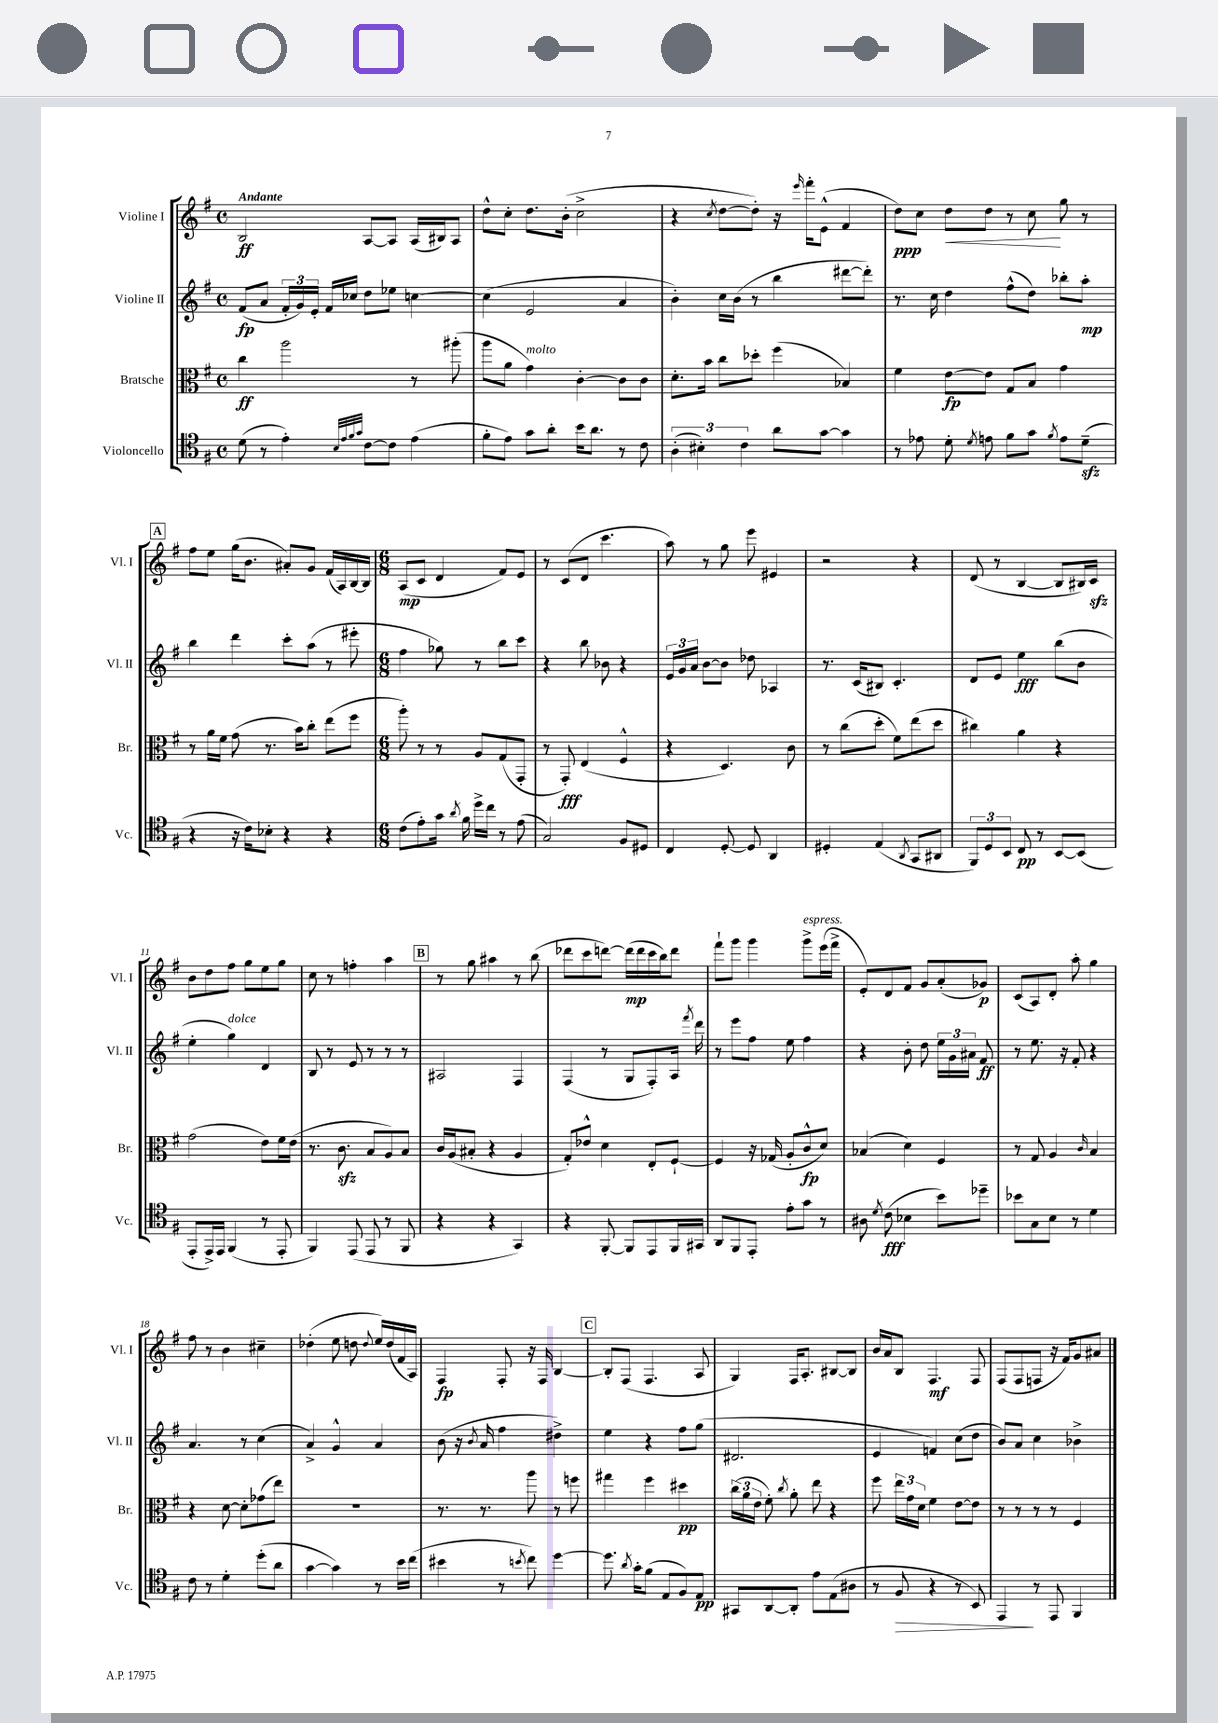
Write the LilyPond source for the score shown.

<<
\new StaffGroup <<
\new Staff = "s0" \with { instrumentName = "Violine I" shortInstrumentName = "Vl. I" } {
    \clef treble \key g \major \defaultTimeSignature \time 4/4 \tempo "Andante"
    \autoBeamOff b2\ff a8[~ a8] a16[( bis16) a8] |
    d''8[-^ c''8]-. d''8.[ b'16]-.( c''2-> |
    r4 \acciaccatura { c''8 } d''8[~ d''8]-.) r16 \grace { e'''16 } fis'''16[-. e'8]-^( fis'4 |
    d''8[\ppp) c''8] d''8[\< d''8] r8 c''8\! g''8 r8 |
    \mark \markup { \box "A" } fis''8[ e''8] g''16[( b'8.] ais'8[-.) g'8] fis'16[( a16) b16~ b16] |
    \numericTimeSignature \time 6/8 a8[\mp( c'8] d'4 fis'8[) e'8] |
    r8 c'8[( d'8] c'''4. |
    a''8) r8 g''8 e'''8 eis'4 |
    r2 r4 |
    d'8( r8 b4~ b8[ bis16) c'16]\sfz |
    b'8[ d''8 fis''8] g''8[ e''8 g''8] |
    c''8 r8 f''4-. a''4 |
    \mark \markup { \box "B" } r8 g''8 ais''4 r8 b''8( |
    des'''8[ c'''8 d'''8]~) d'''16[\mp( d'''16 c'''16 b''16) d'''8] |
    fis'''8[-! g'''8] g'''4 g'''8[->^\markup { \italic "espress." } e'''16( fis'''16]-> |
    e'8[-.) d'8 fis'8] g'8[ a'8-.( ges'8]\p) |
    c'8[( a8) d'8]-. a''8-. g''4 |
    fis''8 r8 b'4 cis''4-- |
    des''4-.( e''8 d''8 \appoggiatura { d''8 } e''16[) d''16( fis'16 a16]) |
    fis4\fp fis8-. r16 fis16 b4~ |
    \mark \markup { \box "C" } b8[-. fis8]( fis4. a8 |
    g4) fis16[ a8.]-. bis8[~ bis8] |
    b'16[ a'16 b8] fis4.\mf fis8 |
    fis8[( fis8 f8] r16 fis'16[) g'8 ais'8] \bar "|." |
}
\new Staff = "s1" \with { instrumentName = "Violine II" shortInstrumentName = "Vl. II" } {
    \clef treble \key g \major \defaultTimeSignature \time 4/4
    \autoBeamOff fis'8[\fp( a'8] \tuplet 3/2 { fis'16[-. g'16) e'16]-. } fis'16[ ces''16] d''8[ ees''8] c''4~ |
    c''4( e'2 a'4 |
    b'4-.) c''16[ b'16]( r8 b''4 dis'''8[~ dis'''8]-.) |
    r8. c''16 d''4 fis''8[-^( d''8]) bes''8[-. a''8]-.\mp |
    \mark \markup { \box "A" } b''4 d'''4 c'''8[-. a''8]( r8 eis'''8-. |
    \numericTimeSignature \time 6/8 fis''4 ges''8) r8 b''8[ c'''8] |
    r4 b''8 bes'8 r4 |
    \tuplet 3/2 { e'16[ g'16 a'16] } b'8[~ b'8] des''8 aes4 |
    r8. c'16[( bis8]) c'4.-. |
    d'8[ e'8] e''4\fff b''8[( b'8] |
    e''4-. g''4^\markup { \italic "dolce" }) d'4 |
    b8 r8 e'8 r8 r8 r8 |
    \mark \markup { \box "B" } ais2 fis4 |
    fis4( r8 g8[ fis8-.) a16] \acciaccatura { fis'''8 } d'''16 |
    r8 e'''8[ fis''8] e''8 fis''4 |
    r4 b'8-. d''8 \tuplet 3/2 { e''16[ g'16 ais'16] } fis'8\ff |
    r8 e''8. r16 fis'8-. r4 |
    a'4. r8 c''4( |
    a'4->) g'4-^ a'4 |
    b'8( r16 \acciaccatura { b'8 } a'16 fis''4 dis''4->) |
    \mark \markup { \box "C" } e''4 r4 fis''8[ g''8]( |
    dis'2. |
    e'4 f'4) c''8[( d''8] |
    b'8[) a'8] c''4 bes'4-> \bar "|." |
}
\new Staff = "s2" \with { instrumentName = "Bratsche" shortInstrumentName = "Br." } {
    \clef alto \key g \major \defaultTimeSignature \time 4/4
    \autoBeamOff c''4\ff a''2 r8 ais''8-.( |
    a''8[ a'8] g'4^\markup { \italic "molto" }) c'4~-. c'8[ c'8] |
    d'8.[-. b'16] c''8[ des''8]-. fis''4( bes4) |
    fis'4 e'8[~\fp e'8] g8[ b8] g'4 |
    \mark \markup { \box "A" } r8 a'16[ fis'16] g'8( r8. b'16[) c''8]-. e''8[( fis''8] |
    \numericTimeSignature \time 6/8 a''8-.) r8 r8 a8[ g8( g,8]-. |
    r8 g,8-.\fff) e4( fis4-^ |
    r4 d4.) c'8 |
    r8 c''8[( d''8]-. fis'8[) e''8( d''8] |
    cis''4) a'4 r4 |
    g'2( e'8[) fis'16 e'16]( |
    r8. c'8.\sfz b8[ a8) b8] |
    \mark \markup { \box "B" } c'16[ a16( bis8]-. r4 a4 |
    g8[-.) ees'8]-^ d'4 e8[-. fis8]~-! |
    fis4 r16 ges16( a8[-. c'8-^\fp d'8]) |
    bes4( d'4) fis4 |
    r8 g8 a4 \grace { c'16 } b4 |
    r4 d'8~ d'8[-. ges'8( e''8]) |
    R2. |
    r8. r8. a''8 r8 f''8 |
    \mark \markup { \box "C" } gis''4 fis''4 dis''4\pp |
    \tuplet 3/2 { c''16[( a'16 e'16] } fis'8-.) \acciaccatura { c''8 } a'8-. e''8 r4 |
    fis''8 \tuplet 3/2 { e''16[ g'16 d'16] } fis'4 e'8[~ e'8] |
    r8 r8 r8 r8 fis4 \bar "|." |
}
\new Staff = "s3" \with { instrumentName = "Violoncello" shortInstrumentName = "Vc." } {
    \clef tenor \key g \major \defaultTimeSignature \time 4/4
    \autoBeamOff d'8( r8 e'4-.) \grace { b32[ e'32 fis'32 g'32] } c'8[~ c'8] e'4( |
    fis'8[-. e'8]) g'8[ a'8]-. b'16[ a'8.] r8 c'8 |
    \tuplet 3/2 { a4-.( bis4-.) c'4 } a'8[ g'8]~ g'4 |
    r8 ees'8 d'8-. \acciaccatura { d'8 } e'8 fis'8[ g'8] \acciaccatura { fis'8 } e'8[ d'8]--\sfz( |
    \mark \markup { \box "A" } r4 r16 c'16[) bes8]-. r4 r4 |
    \numericTimeSignature \time 6/8 c'8[( e'8-.) g'16] \acciaccatura { a'8 } fis'16 d''16[-> c''16] r8 e'8( |
    g2) fis8[ dis8] |
    c4 d8~-. d8 a,4 |
    dis4-. e4( \acciaccatura { a,8 } g,8[ ais,8] |
    \tuplet 3/2 { fis,8[) d8 b,8] } c8\pp r8 b,8[~ b,8]( |
    e,8[-. e,16->) e,16] fis,4( r8 e,8-. |
    fis,4) e,8( e,8 r8 fis,8 |
    \mark \markup { \box "B" } r4 r4 g,4) |
    r4 fis,8~-. fis,8[ e,8 fis,16 gis,16] |
    a,8[ fis,8 e,8]-. e'8[-. g'8] r8 |
    ais8 \acciaccatura { d'8 } c'8\fff( bes4 b'8[) des''8]-- |
    bes'8[ g8 b8] r8 d'4 |
    c'8 r8 d'4-. d''8[-.( a'8] |
    g'4~ g'4) r8 b'16[ c''16]( |
    bis'4 r8 \acciaccatura { b'8 } c''8) d''4~ |
    \mark \markup { \box "C" } d''8. \acciaccatura { a'8 } g'16[-. fis'8]( e8[ fis8) e8]\pp |
    gis,8[ a,8~ a,8]-. e'8[ e8( ais8] |
    r8 fis8\> r4 r8 b,8) |
    e,4\! r8 e,8 fis,4 \bar "|." |
}
>>
>>
